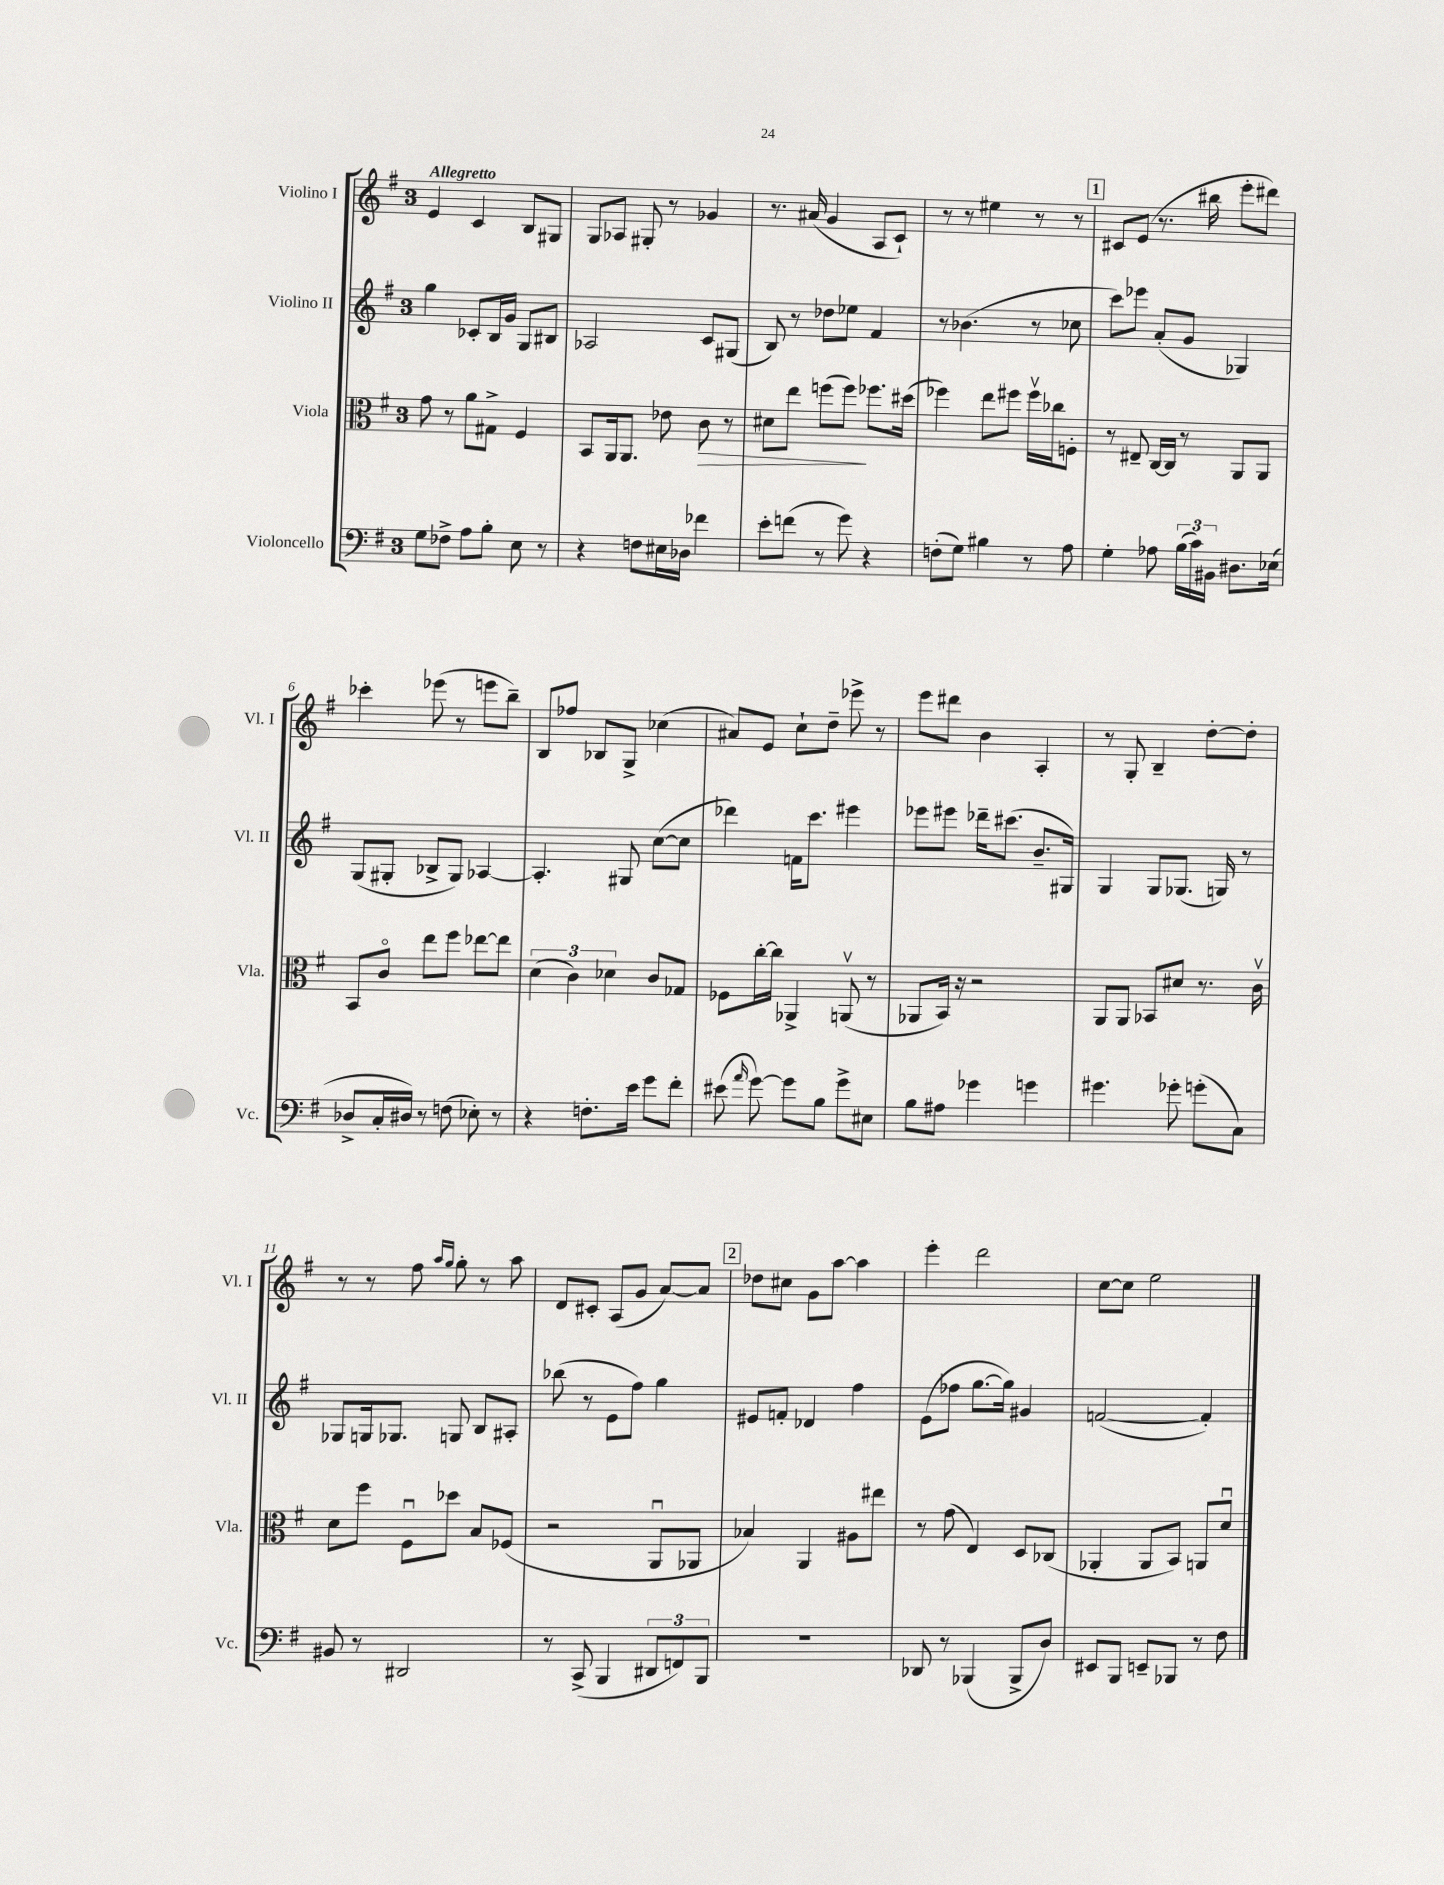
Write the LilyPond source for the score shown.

<<
\new StaffGroup <<
\new Staff = "s0" \with { instrumentName = "Violino I" shortInstrumentName = "Vl. I" } {
    \clef treble \key g \major \once \override Staff.TimeSignature.style = #'single-digit \time 3/4 \tempo "Allegretto"
    \autoBeamOff e'4 c'4 b8[ gis8] |
    g8[ aes8] gis8-. r8 ges'4 |
    r8. ais'16( g'4 a8[ c'8]-!) |
    r8 r8 eis''4 r8 r8 |
    \mark \markup { \box "1" } cis'8[ e'8]( r8. bis''16 e'''8[-. dis'''8]) |
    ces'''4-. ees'''8( r8 e'''8[ b''8]--) |
    b8[ fes''8] bes8[ g8]-> ces''4( |
    ais'8[) e'8] c''8[-! d''8]-- ees'''8-> r8 |
    e'''8[ dis'''8] b'4 a4-. |
    r8 g8-. b4-- d''8[~-. d''8]-. |
    r8 r8 fis''8 \grace { a''16[ g''16] } g''8-. r8 a''8 |
    d'8[ cis'8]-. a8[( g'8] a'8[~) a'8] |
    \mark \markup { \box "2" } des''8[ cis''8] g'8[ a''8]~ a''4 |
    e'''4-. d'''2 |
    c''8[~ c''8] e''2 \bar "|." |
}
\new Staff = "s1" \with { instrumentName = "Violino II" shortInstrumentName = "Vl. II" } {
    \clef treble \key g \major \once \override Staff.TimeSignature.style = #'single-digit \time 3/4
    \autoBeamOff g''4 ces'8[-. b16 g'16] g8[ bis8] |
    aes2 c'8[ gis8]( |
    b8) r8 des''8[ ees''8] fis'4 |
    r8 bes'4.( r8 ces''8 |
    \mark \markup { \box "1" } c'''8[) ees'''8] a'8[-.( g'8] ges4) |
    g8[( gis8]-. bes8[-> gis8]) aes4~ |
    aes4.-. gis8 c''8[~( c''8] |
    des'''4) f'16[ c'''8.] eis'''4 |
    ees'''8[ eis'''8] des'''16[-- cis'''8.]( b'8.[-- gis16]) |
    g4 g8[ ges8.]( g16) r8 |
    ges8[ g16 ges8.] g8 b8[ ais8]-. |
    bes''8( r8 e'8[ fis''8]) g''4 |
    \mark \markup { \box "2" } eis'8[ f'8]-. des'4 fis''4 |
    e'8[( fes''8] g''8.[~ g''16]) gis'4 |
    f'2~( f'4-.) \bar "|." |
}
\new Staff = "s2" \with { instrumentName = "Viola" shortInstrumentName = "Vla." } {
    \clef alto \key g \major \once \override Staff.TimeSignature.style = #'single-digit \time 3/4
    \autoBeamOff g'8 r8 a'8[ gis8]-> fis4 |
    b,8[ a,16 a,8.] ees'8 c'8\> r8 |
    dis'8[ e''8] f''8[( f''8]\!) fes''8.[ dis''16]( |
    fes''4) e''8[ fis''8] fis''16[\upbow ces''16 f8]-. |
    \mark \markup { \box "1" } r8 eis8-- c16[~ c16] r8 a,8[ a,8] |
    b,8[ c'8]\flageolet e''8[ fis''8] ees''8[~ ees''8] |
    \tuplet 3/2 { d'4( c'4) des'4 } c'8[ ges8] |
    fes8[ c''16~-. c''16] aes,4-> a,8\upbow( r8 |
    aes,8[ b,16]) r16 r2 |
    a,8[ a,8] bes,8[ dis'8] r8. c'16\upbow |
    d'8[ fis''8] fis8[\downbow des''8] b8[ fes8]( |
    r2 a,8[\downbow aes,8] |
    \mark \markup { \box "2" } bes4) a,4 ais8[ eis''8] |
    r8 g'8( e4) d8[ ces8]( |
    aes,4-. aes,8[ b,8]) a,8[ d'8]\downbow \bar "|." |
}
\new Staff = "s3" \with { instrumentName = "Violoncello" shortInstrumentName = "Vc." } {
    \clef bass \key g \major \once \override Staff.TimeSignature.style = #'single-digit \time 3/4
    \autoBeamOff g8[ fes8]-> a8[ b8]-. e8 r8 |
    r4 f8[ eis16 des16] fes'4 |
    e'8[-. f'8]( r8 g'8) r4 |
    f8[-.( g8]) bis4 r8 a8 |
    \mark \markup { \box "1" } g4-. aes8 \tuplet 3/2 { b16[( c'16) bis,16] } dis8.[ ees16]( |
    des8[-> c16-. dis16]) r8 f8( ees8-.) r8 |
    r4 f8.[-. e'16] g'8[ fis'8]-. |
    eis'8( \grace { a'16 } g'8~) g'8[ b8] g'8[-> eis8] |
    b8[ ais8] ges'4 g'4 |
    gis'4. ges'8-. g'8[-.( c8]) |
    bis,8 r8 dis,2 |
    r8 c,8->( b,,4 \tuplet 3/2 { dis,8[ f,8) b,,8] } |
    \mark \markup { \box "2" } R2. |
    des,8 r8 bes,,4( bes,,8[-> d8]) |
    eis,8[ b,,8] e,8[-- bes,,8] r8 fis8 \bar "|." |
}
>>
>>
